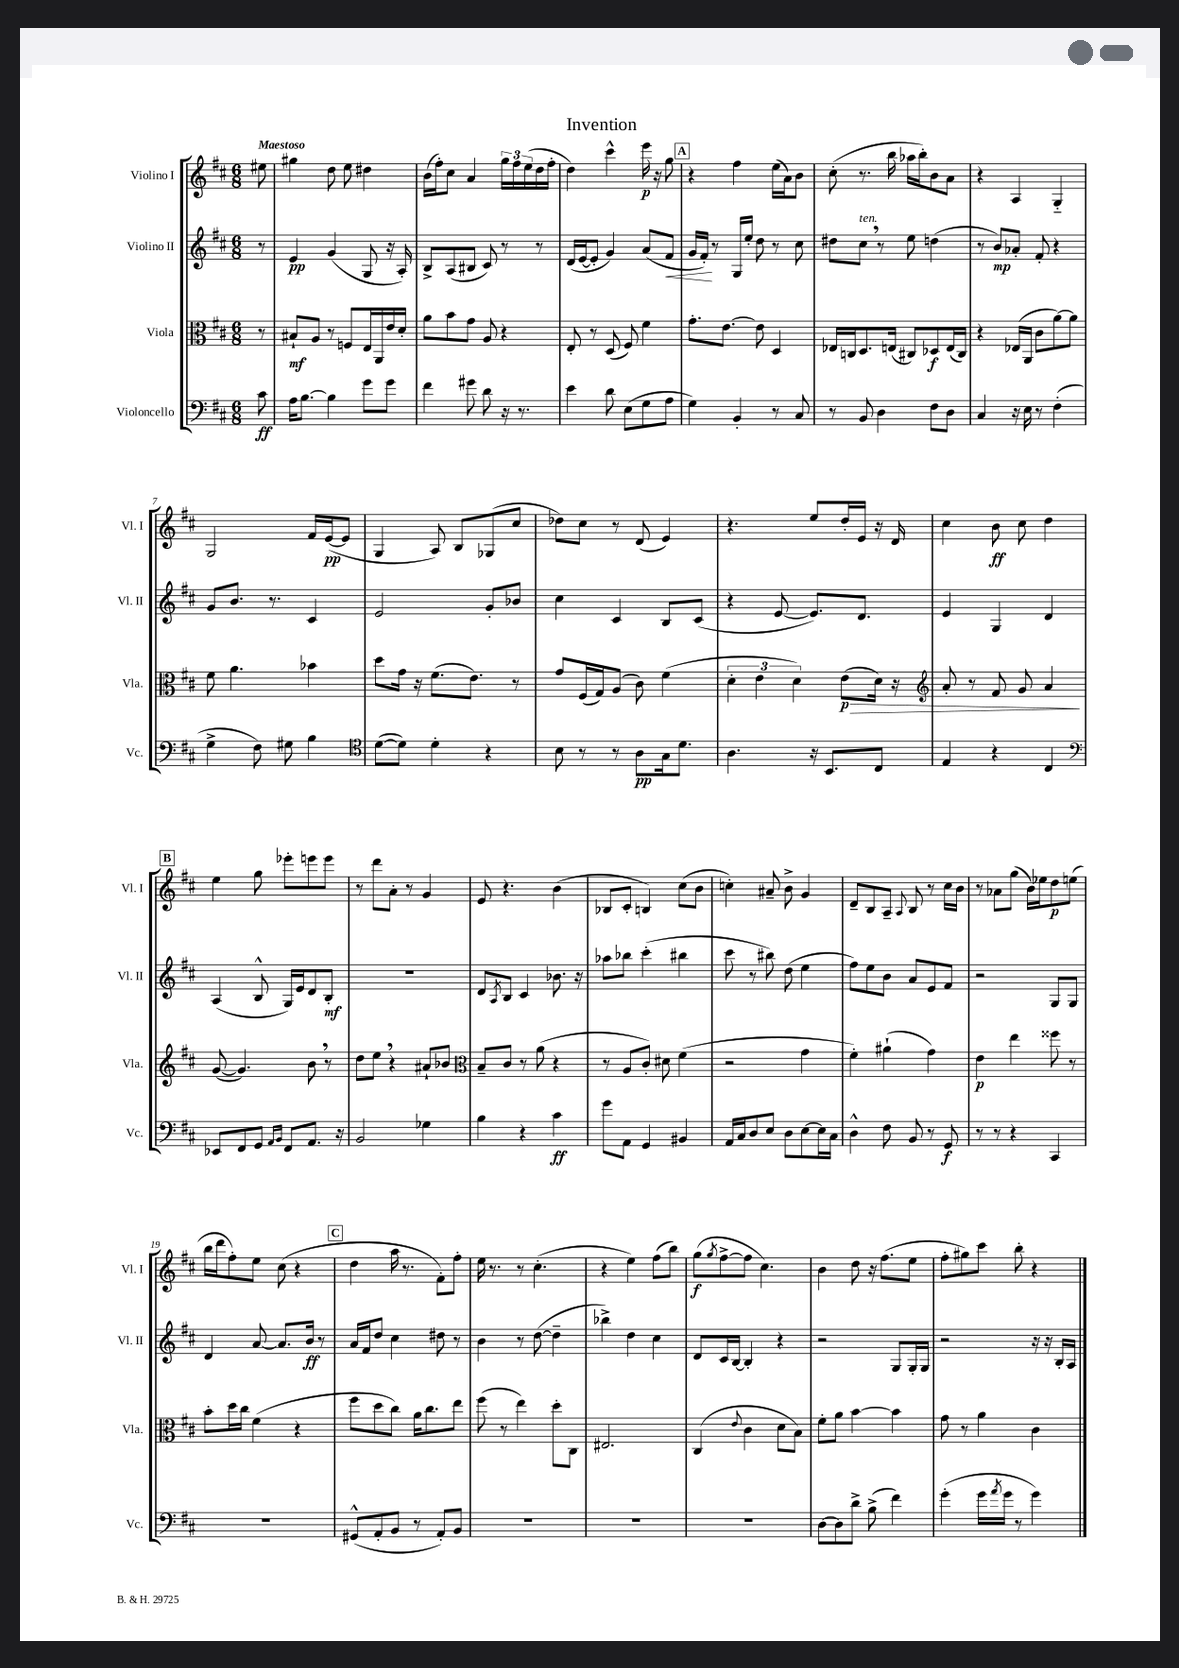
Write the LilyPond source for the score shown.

\header { title = "Invention" }
<<
\new StaffGroup <<
\new Staff = "s0" \with { instrumentName = "Violino I" shortInstrumentName = "Vl. I" } {
    \clef treble \key d \major \numericTimeSignature \time 6/8 \partial 8 \tempo "Maestoso"
    eis''8 |
    gis''4 d''8 e''8 dis''4 |
    b'16( fis''16-.) cis''8 a'4 \tuplet 3/2 { g''16 fis''16 e''16( } d''16 fis''16-. |
    d''4) cis'''4-^ e'''16\p r16 g''8 |
    \mark \markup { \box "A" } r4 fis''4 e''16( a'16) b'8 |
    cis''8-.( r8. b''16 aes''16 b''16-.) b'8 a'8 |
    r4 a4 g4-_ |
    g2 fis'16 e'16~\pp( e'8 |
    g4 a8) b8 ges8( cis''8 |
    des''8) cis''8 r8 d'8( e'4) |
    r4. e''8 d''16-. e'16 r16 d'16 |
    cis''4 b'8\ff cis''8 d''4 |
    \mark \markup { \box "B" } e''4 g''8 ees'''8-. e'''8 e'''8 |
    r8 d'''8 a'8-. r8 g'4 |
    e'8 r4. b'4( |
    bes8 cis'8-. b4) cis''8( b'8 |
    c''4-.) ais'8-- b'8-> g'4 |
    d'8-- b8 a8-- \appoggiatura { a8 } b8 r8 cis''16 b'16 |
    r8 aes'8 g''8( b'16) ees''16 d''8\p e''8( |
    b''16 d'''16 fis''8-.) e''8 cis''8( r4 |
    \mark \markup { \box "C" } d''4 a''16 r8. fis'8-.) fis''8-. |
    e''16 r8. r8 cis''4.-.( |
    r4 e''4) fis''8( b''8) |
    g''8\f( \acciaccatura { g''8 } fis''8~-> fis''8 cis''4.) |
    b'4 d''8 r16 fis''8.( e''8 |
    fis''8-. gis''8) cis'''8 b''8-. r4 \bar "|." |
}
\new Staff = "s1" \with { instrumentName = "Violino II" shortInstrumentName = "Vl. II" } {
    \clef treble \key d \major \numericTimeSignature \time 6/8 \partial 8
    r8 |
    e'4\pp g'4( g8 r16 a16-.) |
    b8-> a8( bis8 cis'8) r8 r8 |
    d'16( e'16~ e'8-. g'4) a'8( fis'8\< |
    \mark \markup { \box "A" } g'16 fis'16-.\!) r8 g16 e''16-. d''8 r8 cis''8 |
    dis''8 cis''8^\markup { \italic "ten." } \breathe r8 e''8 d''4( |
    r8 b'8\mp) aes'8-. fis'8-. r4 |
    g'8 b'8. r8. cis'4 |
    e'2 g'8-. bes'8 |
    cis''4 cis'4 b8 cis'8( |
    r4 e'8~ e'8.) d'8. |
    e'4 g4 d'4 |
    \mark \markup { \box "B" } a4( b8-^ g16) e'16 d'8 b8-.\mf |
    r2. |
    d'8 \acciaccatura { a8 } b8 cis'4 bes'8. r16 |
    aes''8 bes''8 cis'''4-.( bis''4 |
    cis'''8 r8 bis''8) d''8( e''4 |
    fis''8) e''8 b'8 a'8 e'8 fis'8 |
    r2 g8 g8 |
    d'4 a'8~ a'8. b'16\ff r8 |
    \mark \markup { \box "C" } a'16 fis'16 d''8 cis''4 dis''8 r8 |
    b'4 r8 d''8~( d''4-- |
    bes''4->) d''4 cis''4 |
    d'8 cis'16 b16~ b4-. r4 |
    r2 g8 g16-. g16 |
    r2 r16 r16 b16-. a16 \bar "|." |
}
\new Staff = "s2" \with { instrumentName = "Viola" shortInstrumentName = "Vla." } {
    \clef alto \key d \major \numericTimeSignature \time 6/8 \partial 8
    r8 |
    bis8-!\mf a8 r8 f8 e16 a,16 e'16 d'16-. |
    a'8 b'8 g'8 a8 r4 |
    e8-. r8 d8( fis8) fis'4 |
    \mark \markup { \box "A" } g'8.-. e'8.~ e'8 d4 |
    ees16 c16 d8. e16( cis8) des8\f e16( cis16) |
    r4 ees16( a,16 cis'8 a'8~) a'8 |
    fis'8 a'4. bes'4 |
    d''8 g'16 r16 fis'8.( e'8.) r8 |
    g'8 fis16( g16) a8( cis'8) fis'4( |
    \tuplet 3/2 { d'4-. e'4 d'4) } e'8\p\>( d'16) r16 |
    \clef treble a'8-. r8 fis'8 g'8 a'4\! |
    \mark \markup { \box "B" } g'8~( g'4.) b'8 \breathe r8 |
    d''8 e''8 \breathe r4 ais'8-! bes'8 |
    \clef alto b8-- cis'8 r8 a'8( r4 |
    r8 a8 cis'8-.) dis'8 fis'4( |
    r2 g'4 |
    fis'4-.) ais'4-!( g'4) |
    e'4\p e''4 fisis''8 r8 |
    b'8-. d''16 cis''16 fis'4( r4 |
    \mark \markup { \box "C" } fis''8 d''8 cis''8) a'16 cis''8. e''8 |
    fis''8( r8 e''4) d''8-. cis8 |
    eis2. |
    cis4( \appoggiatura { e'8 } cis'4 d'8 b8) |
    fis'8-. a'8 b'4~ b'4 |
    g'8 r8 a'4 cis'4 \bar "|." |
}
\new Staff = "s3" \with { instrumentName = "Violoncello" shortInstrumentName = "Vc." } {
    \clef bass \key d \major \numericTimeSignature \time 6/8 \partial 8
    cis'8\ff |
    a16 b8.~ b4 g'8 g'8 |
    fis'4 gis'8 d'8 r16 r8. |
    e'4 d'8 e8( g8 a8 |
    \mark \markup { \box "A" } g4) b,4-. r8 cis8 |
    r8 b,8 d4 fis8 d8 |
    cis4 r16 e16 r8 fis4-.( |
    g4-> fis8) gis8 b4 |
    \clef tenor d'8~( d'8) d'4-. r4 |
    b8 r8 r8 a8\pp g16 d'8. |
    a4. r16 b,8. cis8 |
    e4 r4 cis4 |
    \mark \markup { \box "B" } \clef bass ees,8 fis,8 g,8 \grace { a,16 b,16 } fis,8 a,8. r16 |
    b,2 ges4 |
    b4 r4 cis'4\ff |
    g'8 a,8 g,4 bis,4 |
    a,16 cis16 d8 e8 d8 e8~ e16 cis16 |
    d4-^ fis8 b,8 r8 g,8\f |
    r8 r8 r4 cis,4 |
    R2. |
    \mark \markup { \box "C" } gis,8-^( a,8-. b,8 r8 a,8-.) b,8 |
    R2. |
    R2. |
    R2. |
    d8~ d8 d'8-> b8->( fis'4) |
    g'4-.( g'16 \acciaccatura { a'8 } g'16 r8 g'4) \bar "|." |
}
>>
>>
